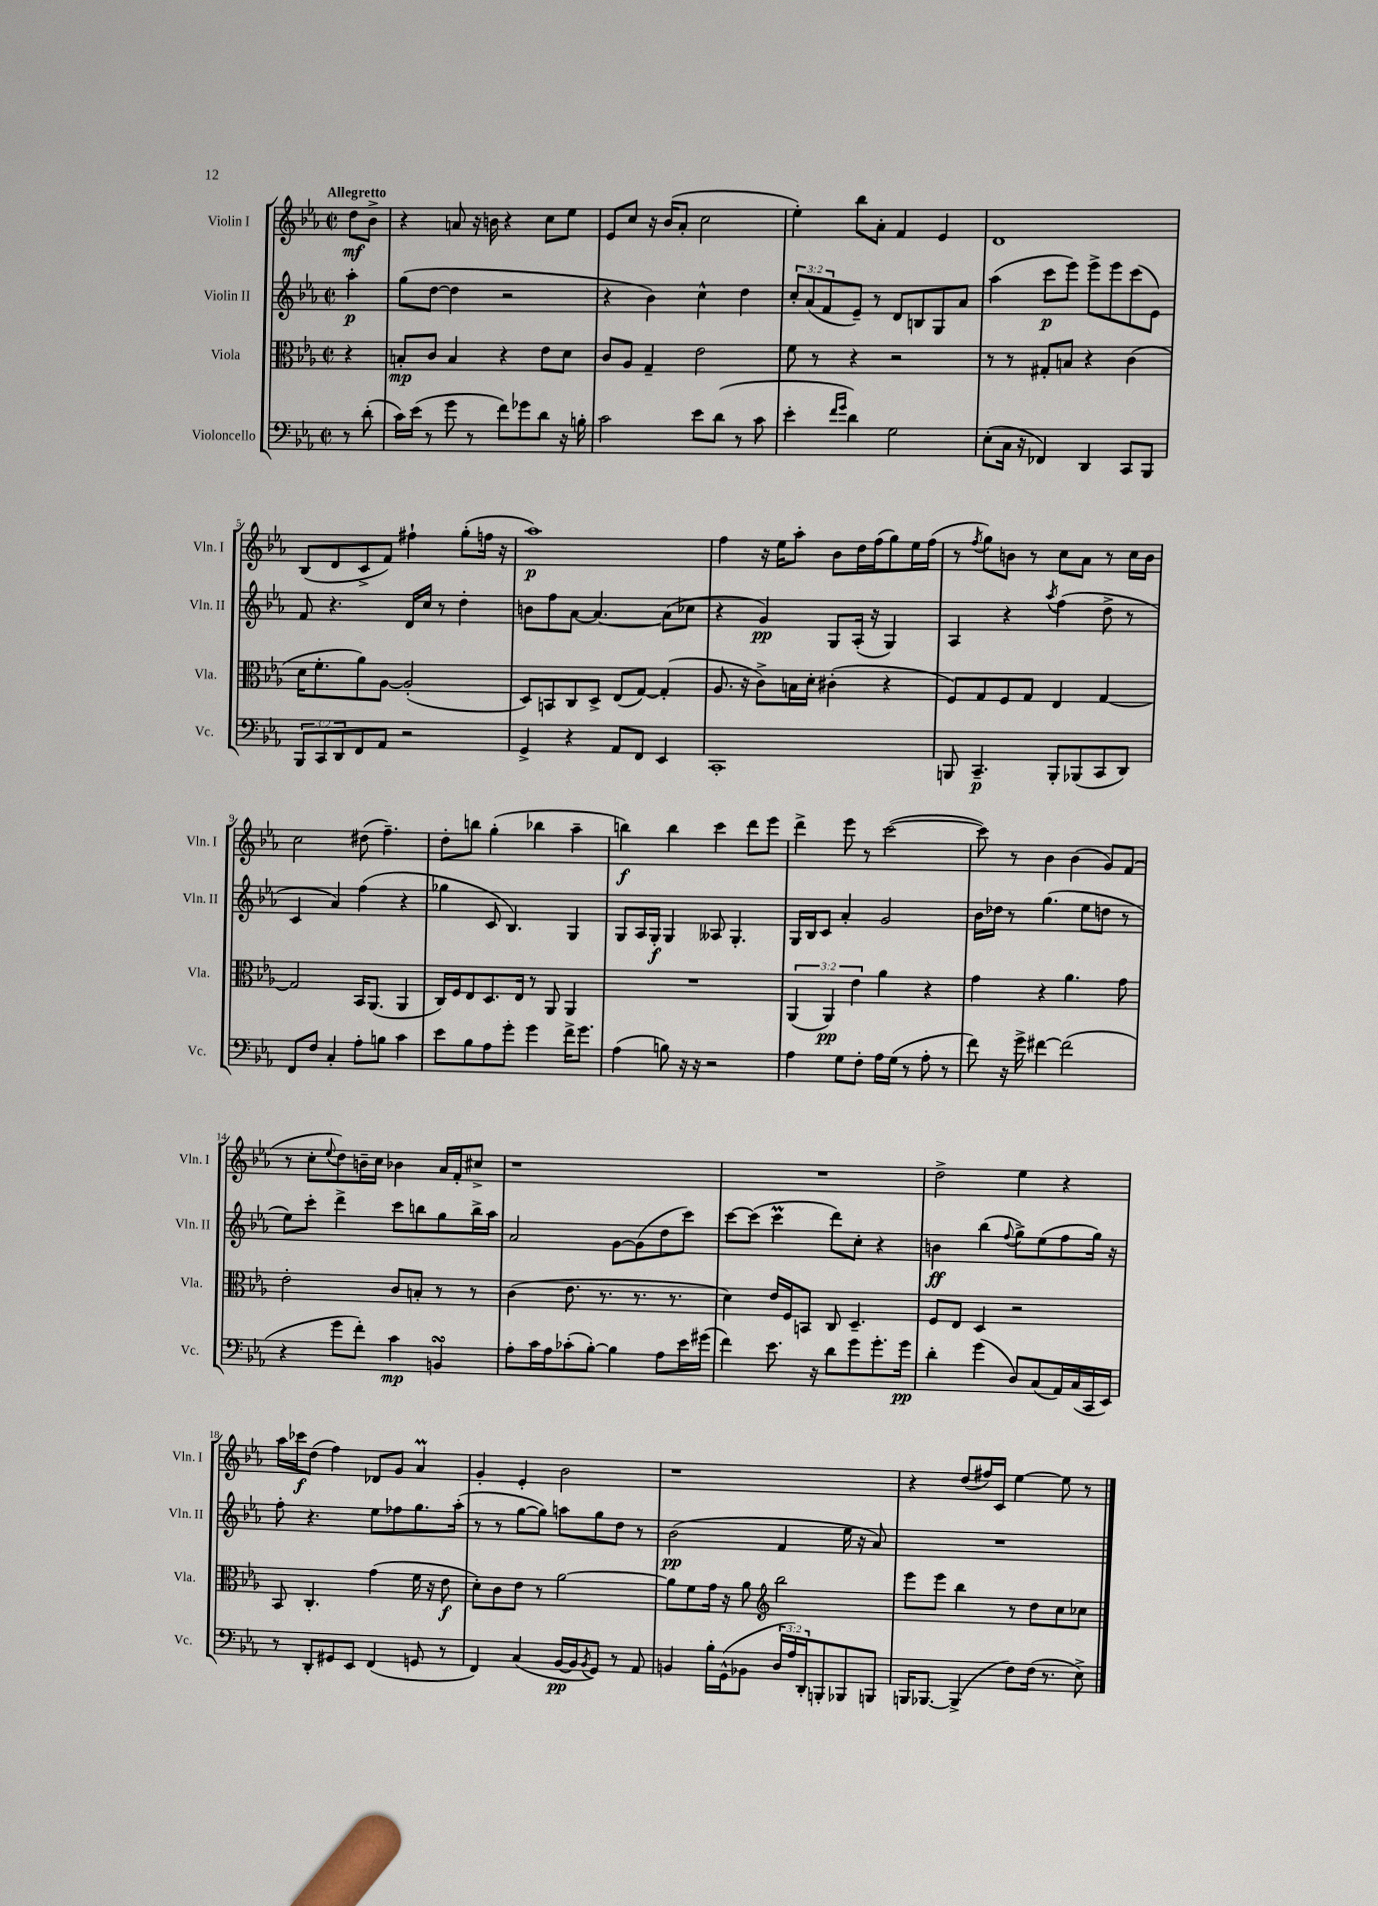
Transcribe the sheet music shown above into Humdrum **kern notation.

**kern	**kern	**kern	**kern
*staff4	*staff3	*staff2	*staff1
*clefF4	*clefC3	*clefG2	*clefG2
*k[b-e-a-]	*k[b-e-a-]	*k[b-e-a-]	*k[b-e-a-]
*M2/2	*M2/2	*M2/2	*M2/2
*met(c|)	*met(c|)	*met(c|)	*met(c|)
8r	4r	4aa-'	8dd
(8d'	.	.	8b-^
=	=	=	=
16c)	8B'	(8gg	4r
(16e-	.	.	.
8r	8c	[8dd	.
8g	4B	4dd]	8a
8r	.	.	16r
.	.	.	16b
8f)	4r	2r	4r
8g-	.	.	.
8d	8e-	.	8cc
16r	8d	.	8ee-
16B'	.	.	.
=	=	=	=
2c	8c	4r	8e-
.	8A-	.	8cc
.	4G~	4b-)	16r
.	.	.	(16b-
.	.	.	8a-'
8e-	2e-	4cc^^	2cc
(8d	.	.	.
8r	.	4dd	.
8c	.	.	.
=	=	=	=
4e-'	8f	12cc'	4ee-')
.	.	(12a-	.
.	8r	.	.
.	.	12f	.
16qqf	.	.	.
16qqg	.	.	.
4d)	4r	8e-~)	8bb-
.	.	8r	8a-'
2G	2r	8d	4f
.	.	8B	.
.	.	8G	4e-
.	.	8a-	.
=	=	=	=
(8E-'	8r	(4aa-	1d
16C	8r	.	.
16r	.	.	.
4FF-)	8G#'	8ccc	.
.	8B	8eee-)	.
4DD	4r	8eee-^	.
.	.	8eee-	.
8CC	(4c	(8ccc	.
8BBB-	.	8e-)	.
=	=	=	=
12BBB-	16d	8f	(8B-
.	8.f'	.	.
12CC	.	.	.
.	.	4.r	8d
12DD	.	.	.
8FF	8a-)	.	8c^
8AA-	[8A-	.	8f)
2r	(2A-']	16d	4ff#`
.	.	16cc	.
.	.	8r	.
.	.	4dd'	(8gg'
.	.	.	16ff
.	.	.	16r
=	=	=	=
4GG^	8D)	8b	1aa-)
.	8BB	8ff	.
4r	8C	[8a-	.
.	8D^	4.a-_	.
8AA-	(8E-	.	.
8FF	[8G)	.	.
4EE-	(4G']	(8a-]	.
.	.	8cc-	.
=	=	=	=
1CC'	8.A-	4r	4ff
.	16r	.	.
.	8c^)	4g)	16r
.	.	.	16ee-
.	16B	.	8aa-'
.	16d'	.	.
.	(4c#'	8G	8b-
.	.	(16A-'	16dd
.	.	16r	(16ff
.	4r	4G)	8gg)
.	.	.	16ee-
.	.	.	(16ff
=	=	=	=
8BBB	8F)	4A-	8r
.	.	.	8qff
4.CC~	8G	.	8gg)
.	8F	4r	8b
.	8G	.	8r
.	.	8qaa-	.
8BBB'	4E-	(4ff	8cc
(8BBB-	.	.	8a-
8CC	[4G	8dd^	8r
8DD)	.	8r	16cc
.	.	.	16b
=	=	=	=
8FF	2G]	4c	2cc
8F	.	.	.
4C'	.	4a-)	.
8A-'	16BB-	(4ff	(8dd#
.	(8.AA-	.	.
8B	.	.	4.ff~)
4c	4AA-	4r	.
=	=	=	=
8e-	16C)	4gg-	8dd'
.	16F	.	.
8B-	8E-	.	8bb
8A-	8.D	8c	(4gg'
8g'	.	4.B-)	.
.	16E-	.	.
4g	8r	.	4bb-
.	8AA-	.	.
16f^	4AA-	4G	4aa-~
8.g	.	.	.
=	=	=	=
(4A-	1r	8G	4bb)
.	.	16A-	.
.	.	16G'	.
8B)	.	4G	4bb
16r	.	.	.
16r	.	.	.
2r	.	8A--	4ccc
.	.	4.G'	.
.	.	.	8ddd
.	.	.	8eee-
=	=	=	=
4A-	(6AA-	16G	4ddd^
.	.	16B-	.
.	.	8c	.
.	6AA-)	.	.
8G	.	4a-'	8eee-
.	6e-	.	.
8F'	.	.	8r
16A-	4a-	2g	([2ccc
(16G	.	.	.
8r	.	.	.
8A-'	4r	.	.
8r	.	.	.
=	=	=	=
8f)	4g	16b-	8ccc])
.	.	16dd-	.
16r	.	8r	8r
16g^	.	.	.
[4f#	4r	(4.gg	4b-
(2f#]	4.a-	.	(4b-
.	.	8ee-	.
.	.	8dd	8g)
.	8g	8r	(8f
=	=	=	=
4r	2e-'	8ee-)	8r
.	.	8ccc'	8cc'
.	.	.	8qqee-
8g	.	4ddd^	8dd)
8f')	.	.	16b~
.	.	.	16cc
4c	8c	8ccc	4b-
.	8B'	8bb	.
4BB	8r	8gg	16a-
.	.	.	16f'
.	8r	16bb^	8cc#^
.	.	16aa-	.
=	=	=	=
8A-'	(4c	2a-	1r
16c	.	.	.
16A-	.	.	.
(8c-'	8.e-	.	.
[8B-')	.	.	.
.	8.r	.	.
4B-]	.	[8g	.
.	8.r	(8g]	.
8A-	.	8dd	.
.	8.r	.	.
16e-	.	8ccc)	.
(16g#	.	.	.
=	=	=	=
4f)	4d)	[8ccc	1r
.	.	(8ccc]	.
8.e-	16e-	4ccc	.
.	16F	.	.
.	8BB	.	.
16r	.	.	.
8d	8C	8ddd)	.
8g	4.D~	8cc'	.
8.g'	.	4r	.
16g	.	.	.
=	=	=	=
4d'	8F	4b	2dd^
.	8E-	.	.
(4g	4D	(4bb-	.
.	.	8qqff	.
8D)	2r	8gg^)	4ee-
(8C	.	(8ee-	.
16AA-)	.	8ff	4r
(16C	.	.	.
16CC	.	16gg)	.
16EE-)	.	16r	.
=	=	=	=
8r	8BB-	8ff'	16aa-
.	.	.	16ccc-
8DD'	4.C'	4.r	(8dd
8GG#	.	.	4ff)
8EE-	.	.	.
(4FF	(4g	8ee-	8d-
.	.	8ff-	8g
8GG	16f	8.gg	4a-
.	16r	.	.
8r	8e-	.	.
.	.	(16aa-'	.
=	=	=	=
4FF)	8d')	8r	4g'
.	8c	8r	.
(4C	8e-	[8gg	4e-'
.	8r	8gg])	.
[16BB-	[2a-	8aa	2b-
16BB-]	.	.	.
8qBB-	.	.	.
8GG)	.	8gg	.
8r	.	8dd	.
8AA-	.	8r	.
=	=	=	=
4BB	8a-]	(2b-	1r
.	8f	.	.
16B-'	16g	.	.
(16GG^^	16r	.	.
8BB-	8a-	.	.
*	*clefG2	*	*
24D	2bb-	4f	.
24A-)	.	.	.
24DD'	.	.	.
8BBB'	.	.	.
8BBB-	.	16ee-	.
.	.	16r	.
8BBB	.	8a-)	.
=	=	=	=
16BBB	8eee-	1r	4r
[8.BBB-	.	.	.
.	8eee-	.	.
(4BBB-^]	4bb-	.	(8dd
.	.	.	16ff#)
.	.	.	16c
8F)	8r	.	[4ee-
(16F	8dd	.	.
8.r	.	.	.
.	8cc	.	8ee-]
8E-^)	8cc-	.	8r
==	==	==	==
*-	*-	*-	*-
